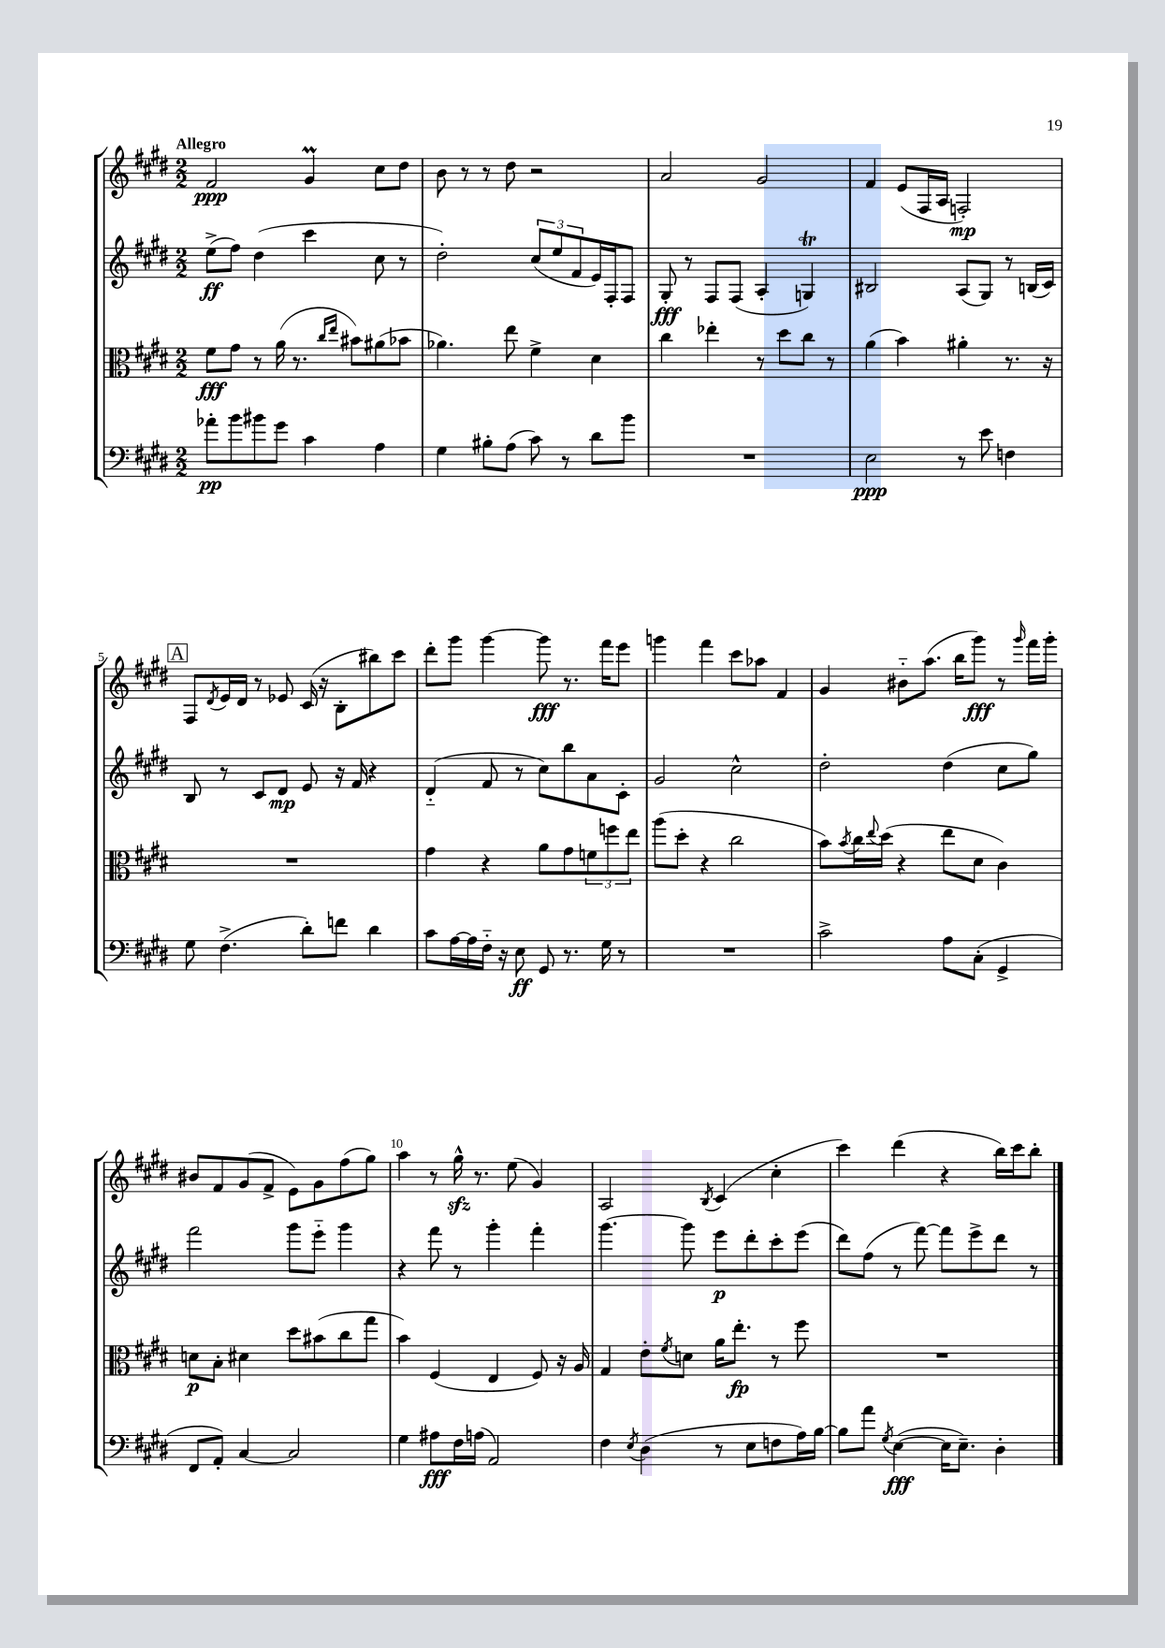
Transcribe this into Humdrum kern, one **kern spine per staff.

**kern	**kern	**kern	**kern
*staff4	*staff3	*staff2	*staff1
*clefF4	*clefC3	*clefG2	*clefG2
*k[f#c#g#d#]	*k[f#c#g#d#]	*k[f#c#g#d#]	*k[f#c#g#d#]
*M2/2	*M2/2	*M2/2	*M2/2
8a-'\L	8f#\L	(8ee^\L	2f#/
8b\	8g#\J	8ff#\J)	.
8b#\	8r	(4dd#\	.
8g#\J	(16a\	.	.
.	8.r	.	.
4c#\	.	4ccc#\	4g#/
.	16qqcc#/LL	.	.
.	16qqee/JJ	.	.
.	8b#\L)	.	.
4A\	(8a#\	8cc#\	8cc#\L
.	8b-\J	8r	8dd#\J
=	=	=	=
4G#\	4.a-\)	2dd#'\)	8b\
.	.	.	8r
8B#'\L	.	.	8r
(8A\J	8ee\	.	8dd#\
8c#\)	4f#^\	(12cc#/L	2r
.	.	12ee/	.
8r	.	.	.
.	.	12f#/	.
8d#\L	4d#\	16e/L)	.
.	.	16F#'/J	.
8b\J	.	8F#/J	.
=	=	=	=
1r	4cc#\	8G#'/	2a/
.	.	8r	.
.	4ee-'\	8F#/L	.
.	.	(8F#/J	.
.	8r	4A'/	2g#/
.	8dd#\L	.	.
.	8cc#\J	4G/)	.
.	8r	.	.
=	=	=	=
2E\	(4a\	2B#/	4f#/
.	4b\)	.	(8e/L
.	.	.	16F#/L
.	.	.	16A/JJ
8r	4a#'\	(8A/L	2F'/)
8e\	.	8G#/J)	.
4F\	8.r	8r	.
.	.	(16B/LL	.
.	16r	16c#/JJ)	.
=	=	=	=
8G#\	1r	8B/	8F#/L
.	.	.	8qd#/
(4.F#^\	.	8r	16e/L
.	.	.	16d#/JJ
.	.	8c#/L	8r
.	.	8d#/J	8e-/
8d#'\L)	.	8e/	(16c#/
.	.	.	16r
8f\J	.	16r	8B'\L
.	.	16f#/	.
4d#\	.	4r	8bb#\)
.	.	.	8ccc#\J
=	=	=	=
8c#\L	4g#\	(4d#'~/	8ddd#'\L
[16A\L	.	.	8ggg#\J
16A\]	.	.	.
16F#'~\JJ	4r	8f#/	[4ggg#\
16r	.	.	.
8E\	.	8r	.
8GG#/	8a\L	8cc#\L)	8ggg#\]
8.r	8g#\	8bb\	8.r
.	12f\	8a\	.
16G#\	.	.	16fff#\LK
.	12ff\	.	.
8r	.	8c#'\J	8eee\J
.	12ee\J	.	.
=	=	=	=
1r	(8aa\L	2g#/	4ggg\
.	8dd#'\J	.	.
.	4r	.	4fff#\
.	2cc#\	2cc#^^\	8ccc#\L
.	.	.	8aa-\J
.	.	.	4f#/
=	=	=	=
2c#^\	8b\L)	2dd#'\	4g#/
.	8qb/	.	.
.	16cc#\L	.	.
.	8qqee/	.	.
.	(16dd#\JJ	.	.
.	4r	.	8b#'~\L
.	.	.	(8.aa\J
8A\L	8ee\L	(4dd#\	.
.	.	.	16bb\LK
(8C#'\J	8d#\J	.	8ggg#\J)
4GG#^/	4c#\)	8cc#\L	8r
.	.	.	16qqggg#/
.	.	8gg#\J)	16fff#\LL
.	.	.	16ggg#'\JJ
=	=	=	=
8FF#/L	8d\L	2fff#\	8b#/L
8AA'/J)	8B'\J	.	8f#/
[4C#/	4d#\	.	(8g#/
.	.	.	8f#^/J
2C#/]	8dd#\L	8ggg#\L	8e\L)
.	(8b#\	8eee'~\J	8g#\
.	8cc#\	4ggg#\	(8ff#\
.	8gg#\J	.	8gg#\J)
=	=	=	=
4G#\	4b\)	4r	4aa\
8A#\L	(4F#/	8fff#\	8r
16F#\L	.	8r	16gg#^^\
(16A\JJ	.	.	8.r
2AA/)	4E/	4ggg#'\	.
.	.	.	(8ee\
.	8F#/)	4fff#'\	4g#/)
.	16r	.	.
.	16A/	.	.
=	=	=	=
4F#\	4G#/	[4.ggg#\	2A/
8qE/	.	.	.
(4D#\	8e'\L	.	.
.	8qf#/	.	.
.	8d\J	8ggg#\]	.
.	.	.	8qB/
8r	16a\LK	8eee\L	(4c#/
.	8.ee'\J	.	.
8E\L	.	8ddd#'\	.
8F\	8r	8ccc#'\	4cc#'\
16A\L)	8ff#\	(8eee\J	.
[16B\JJ	.	.	.
=	=	=	=
8B\]L	1r	8ddd#\L)	4ccc#\)
8a\J	.	(8ff#\J	.
8qG#/	.	.	.
([4E\	.	8r	(4ddd#\
.	.	[8fff#\)	.
16E\]LK	.	8fff#\]L	4r
8.E~\J)	.	.	.
.	.	8eee^\	.
4D#'\	.	8ddd#\J	16bb\LL)
.	.	.	16ccc#\J
.	.	8r	8bb'\J
==	==	==	==
*-	*-	*-	*-
